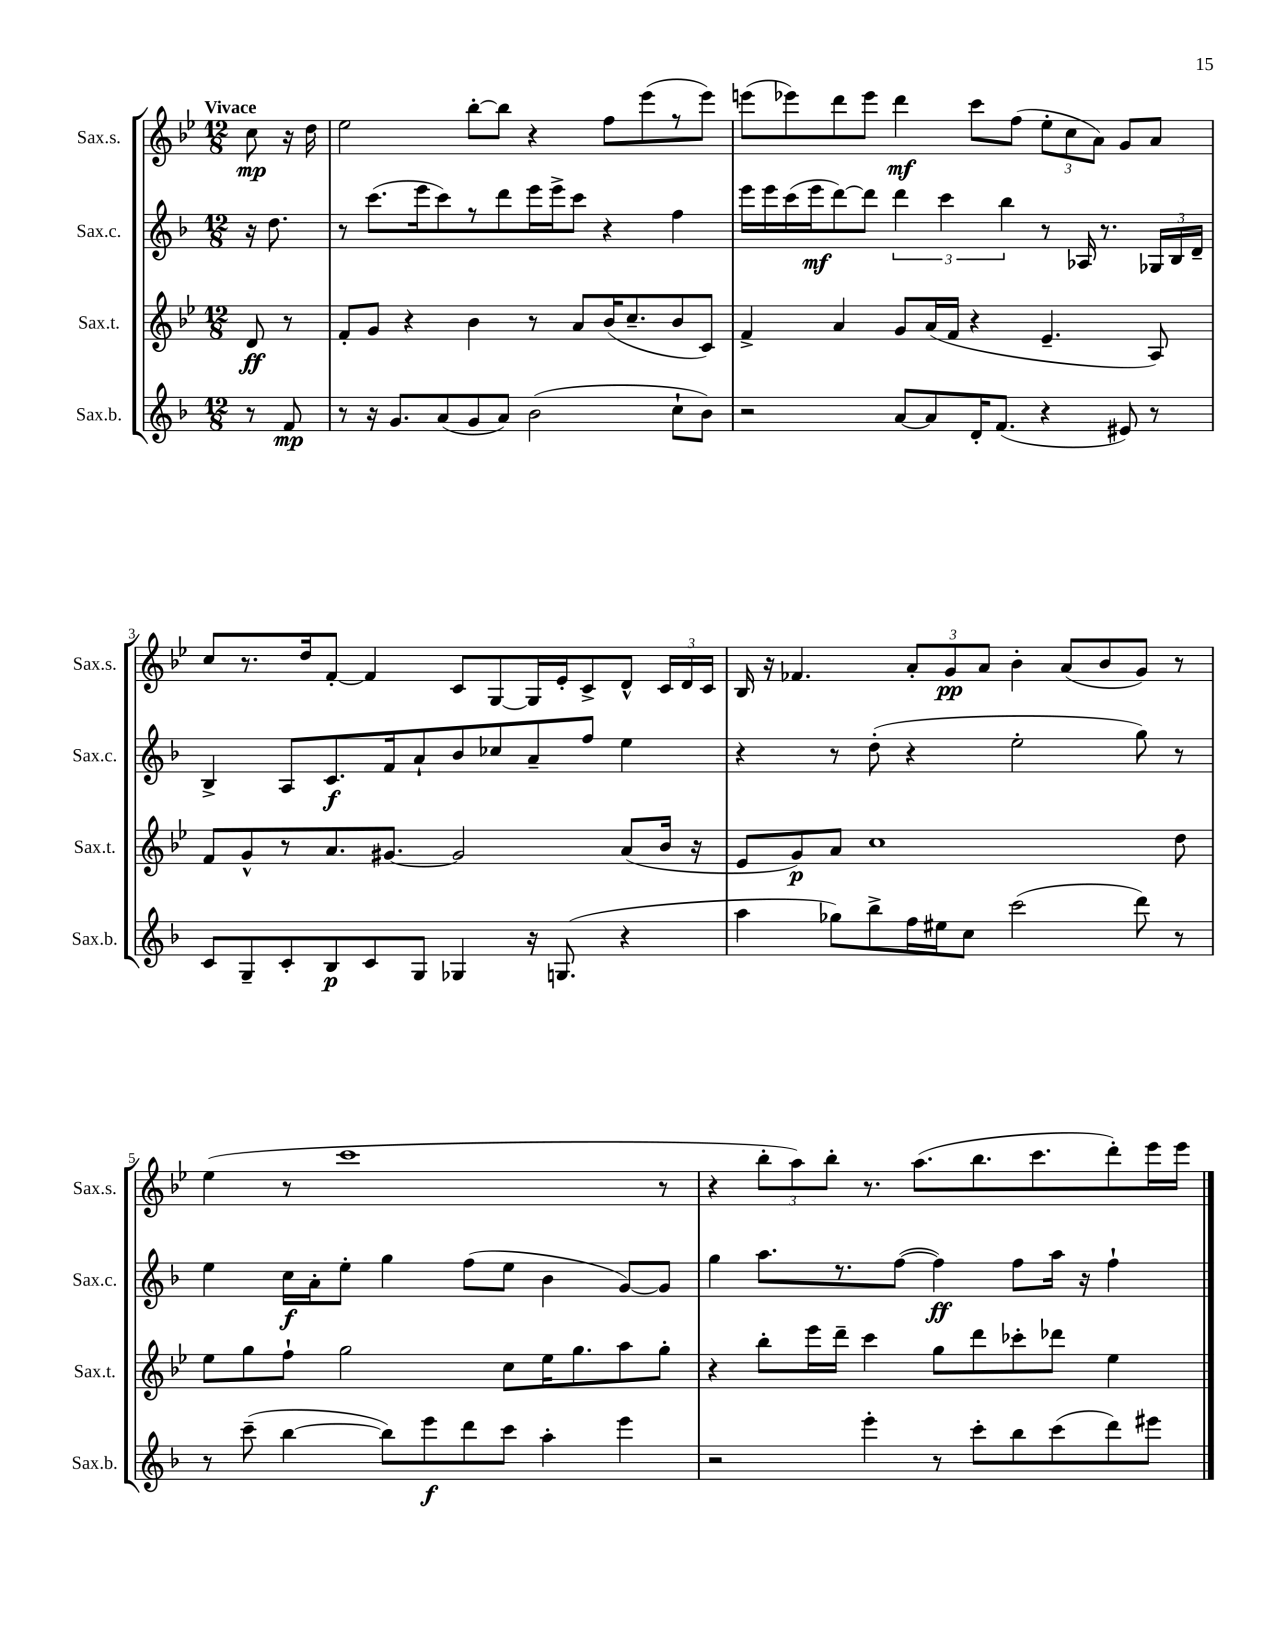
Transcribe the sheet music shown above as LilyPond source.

<<
\new StaffGroup <<
\new Staff = "s0" \with { instrumentName = "Sax.s." shortInstrumentName = "Sax.s." } {
    \clef treble \key bes \major \numericTimeSignature \time 12/8 \partial 4 \tempo "Vivace"
    \autoBeamOff c''8\mp r16 d''16 |
    ees''2 bes''8[~-. bes''8] r4 f''8[ ees'''8( r8 ees'''8]) |
    e'''8[( ees'''8) d'''8 ees'''8] d'''4\mf c'''8[ f''8]( \tuplet 3/2 { ees''8[-. c''8 a'8]) } g'8[ a'8] |
    c''8[ r8. d''16 f'8]~-. f'4 c'8[ g8~ g16 ees'16-. c'8-> d'8]-^ \tuplet 3/2 { c'16[ d'16 c'16] } |
    bes16 r16 fes'4. \tuplet 3/2 { a'8[-. g'8\pp a'8] } bes'4-. a'8[( bes'8 g'8]) r8 |
    ees''4( r8 c'''1 r8 |
    r4 \tuplet 3/2 { bes''8[-. a''8) bes''8]-. } r8. a''8.[( bes''8. c'''8. d'''8-.) ees'''16 ees'''16] \bar "|." |
}
\new Staff = "s1" \with { instrumentName = "Sax.c." shortInstrumentName = "Sax.c." } {
    \clef treble \key f \major \numericTimeSignature \time 12/8 \partial 4
    \autoBeamOff r16 d''8. |
    r8 c'''8.[( e'''16 c'''8) r8 d'''8 e'''16 e'''16-> c'''8] r4 f''4 |
    e'''16[ e'''16 c'''16( e'''16\mf d'''8~) d'''8] \tuplet 3/2 { d'''4 c'''4 bes''4 } r8 aes16 r8. \tuplet 3/2 { ges16[ bes16 d'16]-- } |
    bes4-> a8[ c'8.\f f'16 a'8-! bes'8 ces''8 a'8-- f''8] e''4 |
    r4 r8 d''8-.( r4 e''2-. g''8) r8 |
    e''4 c''16[\f a'16-. e''8]-. g''4 f''8[( e''8] bes'4 g'8[~) g'8] |
    g''4 a''8.[ r8. f''8]~( f''4\ff) f''8[ a''16] r16 f''4-! \bar "|." |
}
\new Staff = "s2" \with { instrumentName = "Sax.t." shortInstrumentName = "Sax.t." } {
    \clef treble \key bes \major \numericTimeSignature \time 12/8 \partial 4
    \autoBeamOff d'8\ff r8 |
    f'8[-. g'8] r4 bes'4 r8 a'8[ bes'16( c''8.-- bes'8 c'8]) |
    f'4-> a'4 g'8[ a'16( f'16] r4 ees'4.-- a8) |
    f'8[ g'8-^ r8 a'8. gis'8.]~ gis'2 a'8[( bes'16] r16 |
    ees'8[ g'8\p) a'8] c''1 d''8 |
    ees''8[ g''8 f''8]-! g''2 c''8[ ees''16 g''8. a''8 g''8]-. |
    r4 bes''8[-. ees'''16 d'''16]-- c'''4 g''8[ d'''8 ces'''8-. des'''8] ees''4 \bar "|." |
}
\new Staff = "s3" \with { instrumentName = "Sax.b." shortInstrumentName = "Sax.b." } {
    \clef treble \key f \major \numericTimeSignature \time 12/8 \partial 4
    \autoBeamOff r8 f'8\mp |
    r8 r16 g'8.[ a'8( g'8 a'8]) bes'2( c''8[-! bes'8]) |
    r2 a'8[~ a'8 d'16-. f'8.]( r4 eis'8) r8 |
    c'8[ g8-- c'8-. bes8\p c'8 g8] ges4 r16 g8.( r4 |
    a''4 ges''8[) bes''8-> f''16 eis''16 c''8] c'''2( d'''8) r8 |
    r8 c'''8--( bes''4~ bes''8[) e'''8\f d'''8 c'''8] a''4-. e'''4 |
    r2 e'''4-. r8 c'''8[-. bes''8 c'''8( d'''8) eis'''8] \bar "|." |
}
>>
>>
